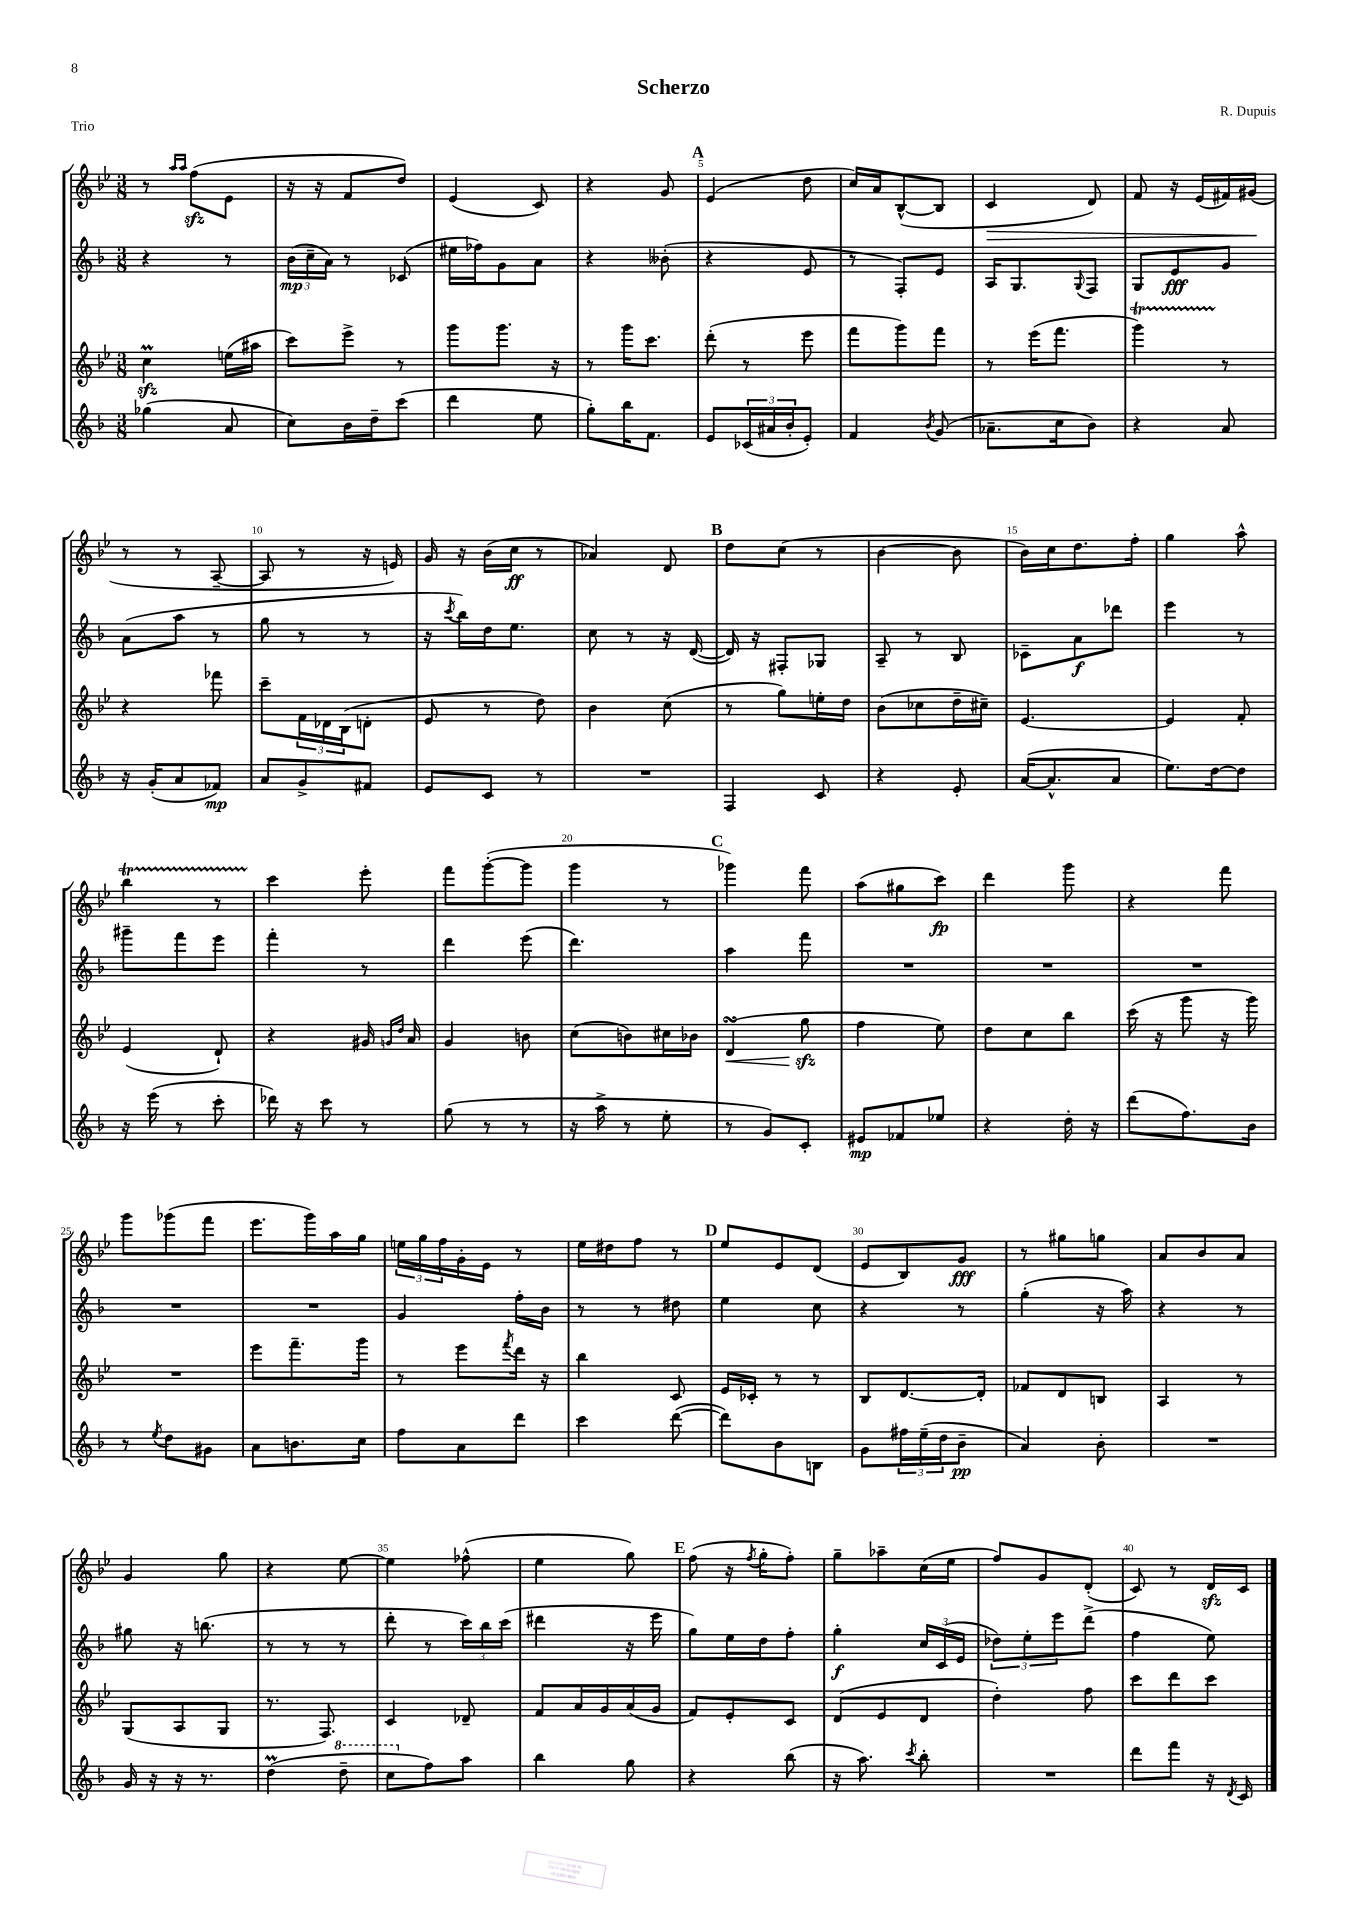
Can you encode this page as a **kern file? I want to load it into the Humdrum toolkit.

**kern	**kern	**kern	**kern
*staff4	*staff3	*staff2	*staff1
*clefG2	*clefG2	*clefG2	*clefG2
*k[b-]	*k[b-e-]	*k[b-]	*k[b-e-]
*M3/8	*M3/8	*M3/8	*M3/8
(4gg-\	4cc\	4r	8r
.	.	.	16qqaa/LL
.	.	.	16qqaa/JJ
.	.	.	(8ff\L
8a/	(16ee\LL	8r	8e-\J
.	16aa#\JJ	.	.
=	=	=	=
8cc\L)	8ccc\L)	(24b-\LL	16r
.	.	24cc~\	.
.	.	.	16r
.	.	24a\JJ)	.
16b-\L	8eee-^\J	8r	8f/L
16dd~\J	.	.	.
(8ccc\J	8r	(8c-/	8dd/J)
=	=	=	=
4ddd\	8ggg\L	16ee#\LL	(4e-/
.	.	16ff-\J)	.
.	8.ggg\J	8g\	.
8ee\	.	8a\J	8c/)
.	16r	.	.
=	=	=	=
8gg'\L)	8r	4r	4r
16bb-\K	16ggg\LK	.	.
8.f\J	8.ccc\J	.	.
.	.	(8b--'\	8g/
=	=	=	=
8e/L	(8ddd'\	4r	(4e-/
(24c-/L	8r	.	.
24a#/	.	.	.
24b-'/J	.	.	.
8e'/J)	8eee-\	8e/	8dd\
=	=	=	=
4f/	8fff\L	8r	16cc/LL)
.	.	.	16a/J
.	8ggg\)	8F'/L)	([8B-^^/
8qb-/	.	.	.
(8g/	8fff\J	8e/J	8B-/]J
=	=	=	=
8.a-~\L	8r	16A/LK	4c/
.	.	8.G/	.
.	(16eee-\LK	.	.
16cc\k	8.fff\J	.	.
.	.	8qqG/	.
8b-\J)	.	8F/J	8d/)
=	=	=	=
4r	4ggg\)	8G/L	8f/
.	.	8e/	16r
.	.	.	(16e-/LL
8a/	8r	8g/J	16f#/)
.	.	.	(16g#/JJ
=	=	=	=
16r	4r	(8a\L	8r
(16g'/LK	.	.	.
8a/	.	8aa\J	8r
8f-/J)	8fff-\	8r	[8A~/
=	=	=	=
8a/L	8ccc~\L	8gg\	8A/]
8g^/	24f\L	8r	8r
.	24d-\	.	.
.	(24B-\J	.	.
8f#/J	8d'\J	8r	16r
.	.	.	16e/)
=	=	=	=
8e/L	8e-/	16r	16g/
.	.	8qccc/	.
.	.	16bb-\LL)	16r
8c/J	8r	16dd\J	(16b-\LL
.	.	8.ee\J	16cc\JJ
8r	8dd\)	.	8r
=	=	=	=
4.r	4b-\	8cc\	4a-/)
.	.	8r	.
.	(8cc\	16r	8d/
.	.	([16d/	.
=	=	=	=
4F/	8r	16d/])	8dd\L
.	.	16r	.
.	8gg\L)	8F#'/L	(8cc\J
8c/	16ee'\L	8G-/J	8r
.	16dd\JJ	.	.
=	=	=	=
4r	(8b-\L	8A~/	[4b-\
.	8cc-\	8r	.
8e'/	16dd~\L	8B-/	8b-\]
.	16cc#~\JJ)	.	.
=	=	=	=
([16a/LK	[4.e-/	8c-~\L	16b-\LL)
8.a^^/]	.	.	16cc\J
.	.	8a\	8.dd\
8a/J	.	8ddd-\J	.
.	.	.	16ff'\Jk
=	=	=	=
8.ee\L)	4e-/]	4eee\	4gg\
[16dd\k	.	.	.
8dd\]J	8f'/	8r	8aa^^\
=	=	=	=
16r	(4e-/	8ggg#~\L	4bb-\
(16eee\	.	.	.
8r	.	8fff\	.
8ccc'\	8d`/)	8eee\J	8r
=	=	=	=
16ddd-\)	4r	4fff'\	4ccc\
16r	.	.	.
8ccc\	.	.	.
8r	16g#/	8r	8eee-'\
.	16qqg/LL	.	.
.	16qqdd/JJ	.	.
.	16a/	.	.
=	=	=	=
(8gg\	4g/	4ddd\	8fff\L
8r	.	.	([8ggg'\
8r	8b\	(8eee\	8ggg\]J
=	=	=	=
16r	(8cc\L	4.ddd\)	4ggg\
16aa^\	.	.	.
8r	8b\)	.	.
8ee'\	16cc#\L	.	8r
.	16b-\JJ	.	.
=	=	=	=
8r	(4d/	4aa\	4ggg-\)
8g/L)	.	.	.
8c'/J	8gg\	8fff\	8fff\
=	=	=	=
8e#/L	4ff\	4.r	(8aa\L
8f-/	.	.	8gg#\
8ee-/J	8ee-\)	.	8ccc\J)
=	=	=	=
4r	8dd\L	4.r	4ddd\
.	8cc\	.	.
16dd'\	8bb-\J	.	8ggg\
16r	.	.	.
=	=	=	=
(8ddd\L	(16ccc\	4.r	4r
.	16r	.	.
8.ff\)	8ggg\	.	.
.	16r	.	8fff\
16b-\Jk	16ggg\)	.	.
=	=	=	=
8r	4.r	4.r	8ggg\L
8qee/	.	.	.
8dd\L	.	.	(8ggg-\
8g#\J	.	.	8fff\J
=	=	=	=
8a\L	8eee-\L	4.r	8.eee-\L
8.b\	8.fff~\	.	.
.	.	.	16ggg\L)
.	.	.	16aa\
16cc\Jk	16ggg\Jk	.	16gg\JJ
=	=	=	=
8ff\L	8r	4g/	24ee\LL
.	.	.	24gg\
.	.	.	24ff\
8a\	8eee-\L	.	16g'\
.	.	.	16e-\JJ
.	8qfff/	.	.
8ddd\J	16ddd\Jk	16ff'\LL	8r
.	16r	16b-\JJ	.
=	=	=	=
4ccc\	4bb-\	8r	16ee-\LL
.	.	.	16dd#\J
.	.	8r	8ff\J
([8ddd\	8c/	8dd#\	8r
=	=	=	=
8ddd\]L)	16e-/LL	4ee\	8ee-/L
.	16c-'/JJ	.	.
8b-\	8r	.	8e-/
8B\J	8r	8cc\	(8d/J
=	=	=	=
8g\L	8B-/L	4r	8e-/L
24ff#\L	[8.d/	.	8B-/)
(24ee~\	.	.	.
24dd\J	.	.	.
8b-~\J	.	8r	8g/J
.	16d'/]Jk	.	.
=	=	=	=
4a/)	8f-/L	(4gg'\	8r
.	8d/	.	8gg#\L
8b-'\	8B/J	16r	8gg\J
.	.	16aa\)	.
=	=	=	=
4.r	4A/	4r	8a/L
.	.	.	8b-/
.	8r	8r	8a/J
=	=	=	=
16g/	(8G/L	8gg#\	4g/
16r	.	.	.
16r	8A/	16r	.
8.r	.	(8.bb\	.
.	8G/J	.	8gg\
=	=	=	=
(4dd\	8.r	8r	4r
.	.	8r	.
.	8.F/)	.	.
8ddd~\	.	8r	[8ee-\
=	=	=	=
8ccc\L	4c/	8ddd'\	4ee-\]
8ff\)	.	8r	.
8aa\J	8d-~/	24ccc\LL)	(8ff-^^\
.	.	24bb-\	.
.	.	(24ccc\JJ	.
=	=	=	=
4bb-\	8f/L	4ddd#\	4ee-\
.	16a/L	.	.
.	16g/	.	.
8gg\	(16a/	16r	8gg\)
.	16g/JJ	16eee\	.
=	=	=	=
4r	8f/L)	8gg\L)	(8ff\
.	8e-'/	16ee\L	16r
.	.	.	8qff/
.	.	16dd\J	16gg'\LK
(8bb-\	8c/J	8ff'\J	8ff'\J)
=	=	=	=
16r	(8d/L	4gg'\	8gg~\L
8.aa\)	.	.	.
.	8e-/	.	8aa-~\
8qccc/	.	.	.
8bb-'\	8d/J	24cc/LL	(16cc\L
.	.	(24c/	.
.	.	.	16ee-\JJ
.	.	24e/JJ	.
=	=	=	=
4.r	4dd'\)	12dd-\L)	8ff/L)
.	.	12ee'\	.
.	.	.	8g/
.	.	12eee\	.
.	8ff\	(8ddd^\J	(8d'/J
=	=	=	=
8ddd\L	8ccc\L	4ff\	8c/)
8fff\J	8ddd\	.	8r
16r	8ccc\J	8ee\)	16d/LL
8qd/	.	.	.
16c/	.	.	16c/JJ
==	==	==	==
*-	*-	*-	*-
